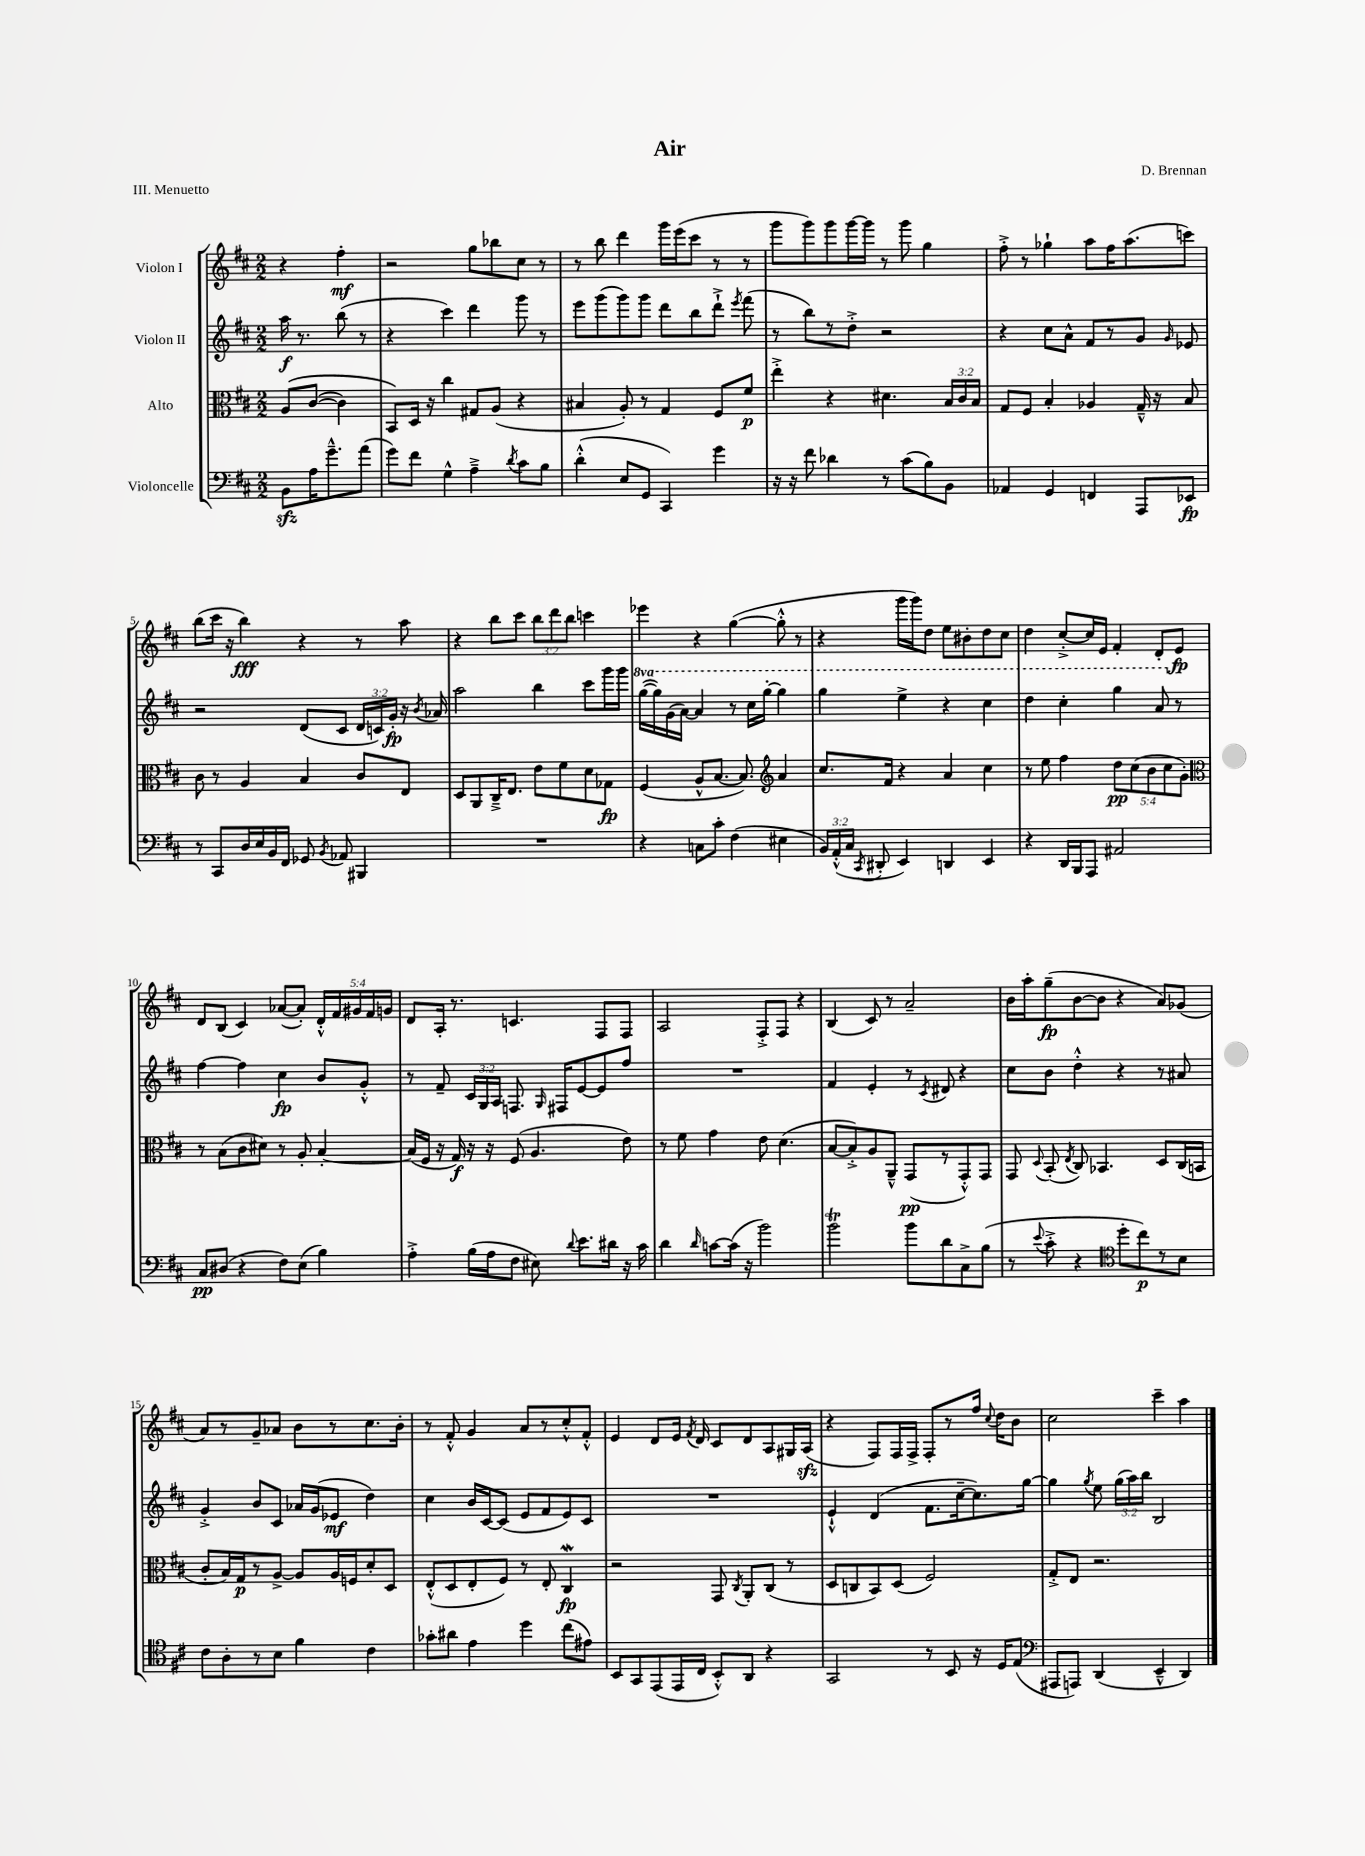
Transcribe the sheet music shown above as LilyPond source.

\header { title = "Air" composer = "D. Brennan" piece = "III. Menuetto" }
<<
\new StaffGroup <<
\new Staff = "s0" \with { instrumentName = "Violon I" } {
    \clef treble \key d \major \numericTimeSignature \time 2/2 \override Staff.TupletNumber.text = #tuplet-number::calc-fraction-text \partial 2
    \autoBeamOff r4 fis''4-.\mf |
    r2 g''8[ bes''8 cis''8] r8 |
    r8 b''8 d'''4 g'''16[ e'''16( cis'''8] r8 r8 |
    g'''8[ g'''8) g'''8 g'''16~ g'''16] r8 g'''8 g''4 |
    fis''8-.-> r8 ges''4-! a''8[ fis''16 a''8.( c'''8]) |
    b''8[( cis'''16] r16 b''4\fff) r4 r8 a''8 |
    r4 b''8[ cis'''8] \tuplet 3/2 { b''8[ d'''8 b''8] } c'''4 |
    ees'''4 r4 g''4~( g''8-.-^ r8 |
    r4 g'''16[ g'''16) d''8] e''8[ bis'8-. d''8 cis''8] |
    d''4 cis''8[~-.-> cis''16 e'16] fis'4-. d'8[-. e'8]\fp |
    d'8[ b8]( cis'4) aes'8[~( aes'8]-.) \tuplet 5/4 { d'16[-.-^ fis'16 gis'16 fis'16 g'16] } |
    d'8[ a16]-. r8. c'4. fis8[ fis8] |
    a2 fis8[-.-> fis8] r4 |
    b4( cis'8) r8 a'2-- |
    b'16[ a''16-. g''8--\fp( b'8~ b'8] r4 a'8[) ges'8]( |
    a'8[) r8 g'8-- aes'8] b'8[ r8 cis''8. b'16]-. |
    r8 fis'8-.-^ g'4 a'8[ r8 cis''8-.-^ fis'8]-.-^ |
    e'4 d'8[ e'16] \acciaccatura { fis'8 } d'16 cis'8[ d'8 a8 gis16 a16]\sfz( |
    r4 fis8[) fis16 fis16]-> fis8[-. r8 fis''16] \appoggiatura { cis''8 } d''16[ b'8] |
    cis''2 cis'''4-- a''4 \bar "|." |
}
\new Staff = "s1" \with { instrumentName = "Violon II" } {
    \clef treble \key d \major \numericTimeSignature \time 2/2 \override Staff.TupletNumber.text = #tuplet-number::calc-fraction-text \set Staff.ottavationMarkups = #ottavation-simple-ordinals \partial 2
    \autoBeamOff a''16\f r8. b''8( r8 |
    r4 cis'''4) d'''4 g'''8 r8 |
    e'''8[ g'''8( g'''8) g'''8] d'''8[ b''8 d'''8]-!-> \acciaccatura { e'''8 } fis'''8( |
    r8 b''8[) r8 d''8]-.-> r2 |
    r4 cis''8[ a'8]-^ fis'8[ r8 g'8] \grace { g'16 } ees'8 |
    r2 d'8[( cis'8] \tuplet 3/2 { d'16[ c'16) g'16]-.\fp } r16 \acciaccatura { b'8 } aes'16 |
    a''2 b''4 cis'''8[ g'''16 g'''16] |
    \ottava #1 g'''16[~( g'''16) g''16( a''16]~) a''4 r8 cis'''16[ g'''16]~-. g'''4 |
    g'''4 e'''4-> r4 cis'''4 |
    d'''4 cis'''4-. g'''4 a''8 \ottava #0 r8 |
    fis''4~ fis''4 cis''4\fp b'8[ g'8]-.-^ |
    r8 fis'8-- \tuplet 3/2 { cis'16[ g16 a16] } f8. \grace { g16 } fis16[ e'8~ e'8 fis''8] |
    R1 |
    fis'4 e'4-. r8 \acciaccatura { cis'8 } dis'8 r4 |
    cis''8[ b'8] d''4-.-^ r4 r8 ais'8 |
    g'4-.-> b'8[ cis'8] aes'16[ g'16( ees'8]\mf d''4) |
    cis''4 b'16[ cis'16~ cis'8]( e'8[ fis'8 e'8) cis'8] |
    R1 |
    e'4-!-^ d'4( fis'8.[ cis''16~-- cis''8.) g''16]~ |
    g''4 \acciaccatura { g''8 } e''8 \tuplet 3/2 { g''16[( a''16) b''16] } b2 \bar "|." |
}
\new Staff = "s2" \with { instrumentName = "Alto" } {
    \clef alto \key d \major \numericTimeSignature \time 2/2 \override Staff.TupletNumber.text = #tuplet-number::calc-fraction-text \partial 2
    \autoBeamOff a8[\( cis'8]~( cis'4) |
    b,8[\) d16] r16 cis''4 gis8[ a8]( r4 |
    bis4 a8-.) r8 g4 fis8[ fis'8]\p |
    e''4-.-> r4 dis'4. \tuplet 3/2 { b16[ cis'16 b16] } |
    g8[ fis8] b4-. aes4 g16---^ r16 b8 |
    cis'8 r8 a4 b4 cis'8[ e8] |
    d8[ a,8 cis16---> e8.] e'8[ fis'8 d'8 ges8]\fp |
    fis4( a8[-^ b8.]~ b8.) \clef treble a'4 |
    cis''8.[ fis'16] r4 a'4 cis''4 |
    r8 e''8 fis''4 \tuplet 5/4 { d''8[\pp cis''8( b'8 cis''8 g'8]-.) } |
    \clef alto r8 b8[( cis'8 dis'8]) r8 a8-. b4~-. |
    b16[( fis16] r16 g16\f) r16 r16 fis8( a4. e'8) |
    r8 fis'8 g'4 e'8 d'4.( |
    b8[~ b8-.->) a8 a,8]---^ g,8[\pp( r8 g,8-.-^) g,8] |
    g,8 \appoggiatura { d8 } b,8-.( \acciaccatura { e8 } cis8) bes,4. d8[ cis16( b,16] |
    cis'8[-. b16) g16\p r8 a8]~-> a8[ a16 f16 d'8-. d8] |
    e8[-.-^( d8 e8-. fis8]) r8 e8-. cis4\mordent\fp |
    r2 g,8 \acciaccatura { cis8 } a,8[-. cis8]( r8 |
    d8[ c8 b,8) d8]( fis2) |
    g8[-.-> e8] r2. \bar "|." |
}
\new Staff = "s3" \with { instrumentName = "Violoncelle" } {
    \clef bass \key d \major \numericTimeSignature \time 2/2 \override Staff.TupletNumber.text = #tuplet-number::calc-fraction-text \partial 2
    \autoBeamOff b,8[\sfz a16 g'8.---^ a'8]( |
    g'8[) fis'8] g4-^ a4---> \acciaccatura { d'8 } cis'8[ b8] |
    d'4-.-^( e8[ g,8] cis,4) g'4 |
    r16 r16 fis'8 des'4 r8 cis'8[( b8) b,8] |
    aes,4 g,4 f,4 a,,8[ ees,8]\fp |
    r8 cis,8[ d16 e16 b,16 fis,16] ges,8 \acciaccatura { b,8 } aes,8 bis,,4 |
    R1 |
    r4 c8[ cis'8]-. fis4( eis4 |
    \tuplet 3/2 { b,16[) a,16-.-^( cis16] } \acciaccatura { cis,8 } dis,8-. e,4) d,4 e,4 |
    r4 d,16[ b,,16 a,,8] ais,2 |
    cis8[\pp dis8]( r4 fis8[) e8]( b4) |
    a4-.-> b16[( a16 fis8] eis8) \appoggiatura { d'8 } e'8.[ dis'16] r16 cis'16 |
    d'4 \grace { d'16 } c'8[~ c'16]( r16 b'2) |
    b'2\trill b'8[ d'8 cis8-> b8]( |
    r8 \appoggiatura { e'8 } cis'8-.-> r4 \clef tenor d''8[-. cis''8\p) r8 b8] |
    cis'8[ a8-. r8 b8] fis'4 cis'4 |
    ges'8[-. ais'8] e'4 d''4 cis''8[( eis'8]) |
    b,8[ g,8 e,8( e,16 cis16] b,8[-.-^) a,8] r4 |
    g,2 r8 b,8 r16 d16[ e8]( |
    \clef bass ais,,8[ a,,8]) d,4( e,4---^ d,4) \bar "|." |
}
>>
>>
